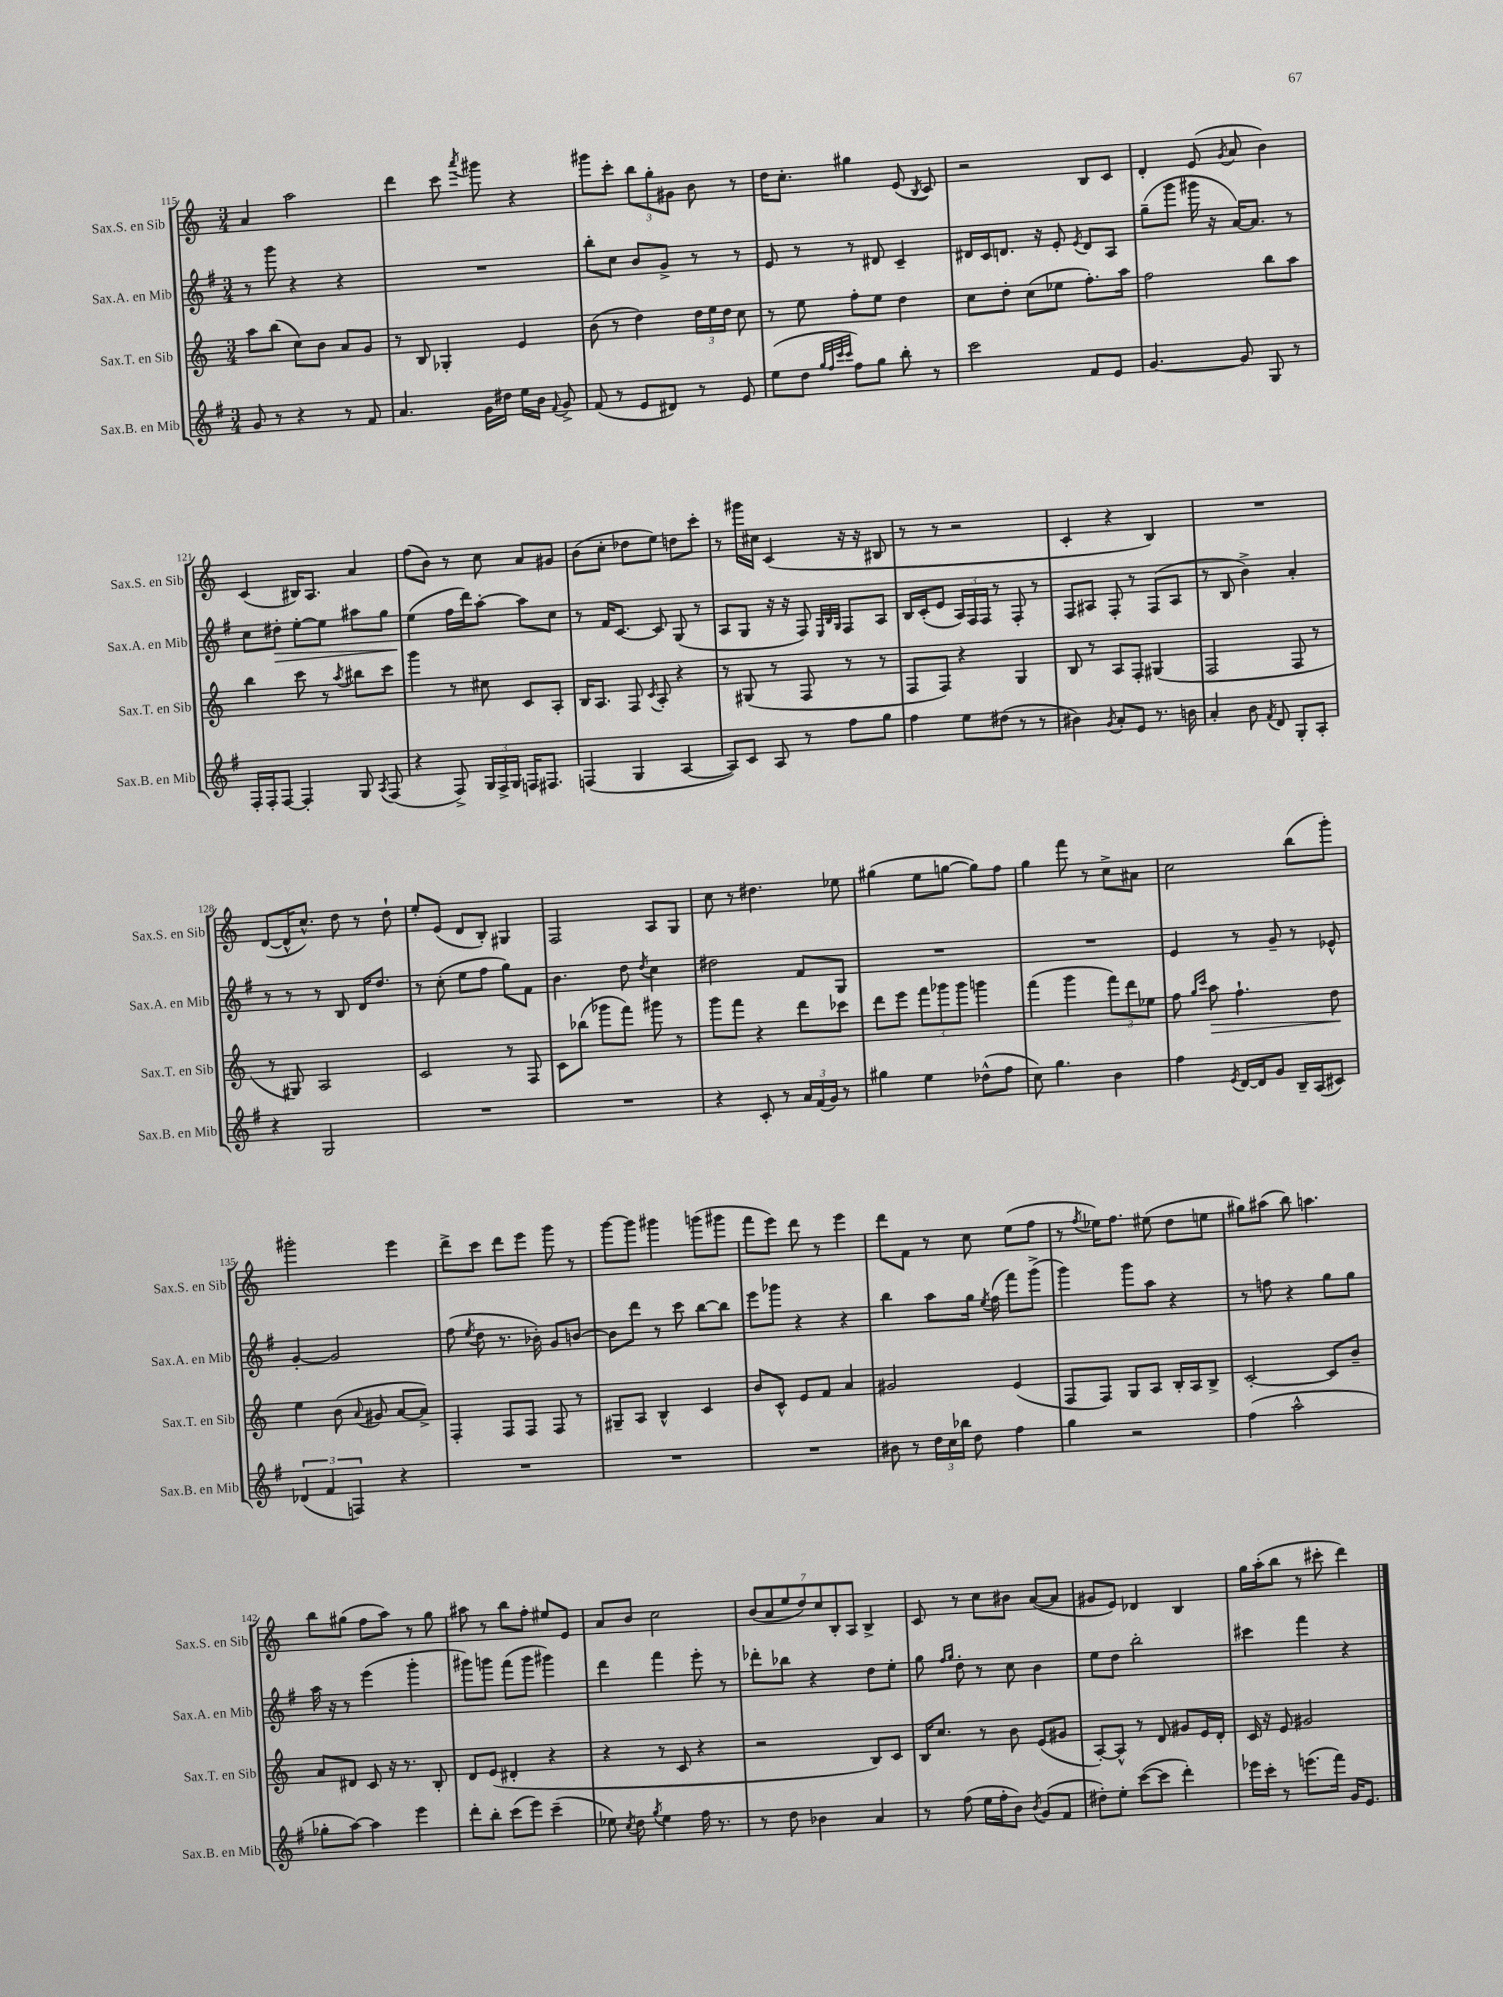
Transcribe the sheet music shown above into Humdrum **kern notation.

**kern	**kern	**kern	**kern
*staff4	*staff3	*staff2	*staff1
*clefG2	*clefG2	*clefG2	*clefG2
*k[f#]	*k[]	*k[f#]	*k[]
*M3/4	*M3/4	*M3/4	*M3/4
8g/	8aa\L	8r	4a/
8r	(8bb\J	8ggg\	.
4r	8cc\L)	4r	2aa\
.	8b\J	.	.
8r	8a/L	4r	.
8f#/	8g/J	.	.
=	=	=	=
4.a/	8r	2.r	4ddd\
.	8B/	.	.
.	4G-'/	.	8ccc\
.	.	.	8qaaa/
16g\LL	.	.	8ggg#\
16dd#\JJ	.	.	.
16ee\LL	4e/	.	4r
16b\JJ	.	.	.
8qqf#/	.	.	.
8g^/	.	.	.
=	=	=	=
(8f#/	(8b\	8bb'\L	8ggg#\L
8r	8r	8cc\J	8ccc'\J
8e/L	4dd\)	8b/L	12bb\L
.	.	.	12gg'\
8d#/J)	.	8g^/J	.
.	.	.	12g#\J
8r	24dd\LL	8r	8b\
.	24ee\	.	.
.	24dd\JJ	.	.
8e/	8cc\	8r	8r
=	=	=	=
(8ee\L	8r	8e/	16dd\LK
.	.	.	8.cc'\J
8dd\J	8ee\	8r	.
32qqgg/LLL	.	.	.
32qqff#/	.	.	.
32qqccc/	.	.	.
32qqccc/JJJ	.	.	.
8ff#\L)	8ff'\L	8r	4gg#\
8gg\J	8ee\J	8d#/	.
8bb'\	4dd\	4c~/	(8e/
.	.	.	8qB/
8r	.	.	8c/)
=	=	=	=
2ccc\	8cc\L	16d#/LL	2r
.	.	16c/J	.
.	8dd'\J	8.d/J	.
.	(8cc\L	.	.
.	.	16r	.
.	8ee-\J	8e'/	.
.	.	8qe/	.
8f#/L	8.ff'\L)	8d/L	8B/L
8e/J	.	8A/J	8c/J
.	16aa\Jk	.	.
=	=	=	=
[4.g/	2ff\	(8gg~\L	4d'/
.	.	8ggg\J	.
.	.	16ggg#\	(8e/
.	.	16r	.
.	.	.	8qg/
8g/]	.	[16a/LK)	8a/
.	.	8.a/]J	.
8G/	8bb\L	.	4b\)
8r	8aa\J	8r	.
=	=	=	=
16F#'/LL	4bb\	8cc\L	(4c/
16F#'/J	.	.	.
[8F#/J	.	8dd#'\J	.
4F#'/]	8ccc\	[8ee'\L	16B#/LK)
.	.	.	8.A/J
.	8r	8ee\]J	.
.	8qaa/	.	.
8G/	8bb#\L	8aa#\L	4a/
8qA/	.	.	.
(8F#/	8ccc\J	8gg\J	.
=	=	=	=
4r	4ggg\	(4ee\	(8ff\L
.	.	.	8b\J)
8F#^/)	8r	16ff#\LL	8r
.	.	16ddd\J)	.
24G/LL	8cc#\	[8aa'\J	8cc\
24F#^/	.	.	.
24G/JJ	.	.	.
16F/LK	8c/L	8aa\]L	8a/L
8.F#/J	.	.	.
.	8A'/J	8cc\J	8g#/J
=	=	=	=
(4F/	16B/LK	8r	(8b\L
.	8.A/J	.	.
.	.	16f#/LK	8cc'\J
.	.	[8.c/J	.
4G/	8F/	.	8dd-\L
.	8qc/	.	.
.	8A'/	8c/]	8ee\J)
[4A/	4r	(8G/	8dd\L
.	.	8r	8ccc'\J
=	=	=	=
8A/]L)	8r	8A/L	8r
8c/J	(8G#/	8G/J	16ggg#\LL
.	.	.	16cc#\JJ
8A/	8r	16r	(4c/
.	.	16r	.
8r	8F/	8F#/)	.
.	.	32qqE/LLL	.
.	.	32qqB/	.
.	.	32qqG/JJJ	.
8ff#\L	8r	8F#/L	16r
.	.	.	16r
8gg\J	8r	8A/J	8B#/
=	=	=	=
4ff#\	8F/L	16B/LL	8r
.	.	(16c'/J	.
.	8F/J)	8e/J	8r
8ee\L	4r	24A/LL)	2r
.	.	24F#/	.
.	.	24F#/JJ	.
(8dd#\J	.	8r	.
8r	4G/	8F#'/	.
8r	.	8r	.
=	=	=	=
4b#\)	8B/	8F#/L	4c'/
.	8r	8A#/J	.
8qg/	.	.	.
8a'/L	8A/L	8F#'/	4r
8e/J	8F'/J	8r	.
8.r	(4G#/	(8F#/L	4B/)
.	.	8A#/J	.
16b\	.	.	.
=	=	=	=
4a'/	2F/	8r	2.r
.	.	8B/	.
8b\	.	4b^\)	.
8qf#/	.	.	.
8d/	.	.	.
8G'/L	8F/	4a'/	.
8A'/J	8r	.	.
=	=	=	=
4r	8r	8r	([8d/L
.	8G#/)	8r	16d^^/]K
.	.	.	8.cc^^/J)
2G/	2A/	8r	.
.	.	8B/	8dd\
.	.	16d/LK	8r
.	.	8.dd/J	.
.	.	.	8dd`\
=	=	=	=
2.r	2c/	8r	8ee'/L
.	.	(8cc'\	(8e/J
.	.	8ee\L	8d/L
.	.	8ff#\J	8B'/J)
.	8r	8gg\L)	4G#/
.	8F/	8f#\J	.
=	=	=	=
2.r	8c\L	4.b\	2F/
.	(8bb-\J	.	.
.	8ggg-\L	.	.
.	8fff\J)	8dd\	.
.	.	8qdd/	.
.	8ggg#\	4cc\	8A/L
.	8r	.	8G/J
=	=	=	=
4r	8ggg\L	2dd#\	8cc\
.	8fff\J	.	8r
8c'/	4r	.	4.dd#\
8r	.	.	.
24a/LL	8ddd\L	8f#/L	.
(24f#/	.	.	.
24g/JJ)	.	.	.
8r	8ccc-\J	8G/J	8ee-\
=	=	=	=
4gg#\	8ddd\L	2.r	(4gg#\
.	8eee\J	.	.
4ee\	12fff\L	.	8ee\L
.	12ggg-\	.	.
.	.	.	[8gg\J
.	12ggg-\J	.	.
(8dd-^^\L	4ggg\	.	8gg\]L)
8ff#\J	.	.	8ff\J
=	=	=	=
8cc\)	(4fff\	2.r	4gg\
4.gg\	.	.	.
.	4ggg\	.	8fff\
.	.	.	8r
4b\	12fff\L)	.	8cc^\L
.	12ddd\	.	.
.	.	.	8a#\J
.	12ee-\J	.	.
=	=	=	=
4ff#\	8ff\	4e/	2cc\
.	16qqgg/LL	.	.
.	16qqccc/JJ	.	.
.	8aa\	.	.
8qe/	.	.	.
[16d/LL	4.ff`\	8r	.
16d/]J	.	.	.
8g/J	.	8g~/	.
16B~/LL	.	8r	(8bb\L
(16A/J	.	.	.
8c#/J)	8dd\	8e-^^/	8ggg'\J)
=	=	=	=
(6d-/	4ee\	[4g'/	2ggg#'\
6f#/	.	.	.
.	(8b\	2g/]	.
6F/)	.	.	.
.	8qqa/	.	.
.	8g#/	.	.
4r	[8a/L	.	4eee\
.	8a^/]J)	.	.
=	=	=	=
2.r	4F'/	(8ff#\	8ddd^\L
.	.	8qee/	.
.	.	8dd\	8ccc\J
.	8F/L	8.r	8ddd\L
.	8F/J	.	8eee\J
.	.	16b-'\)	.
.	8F/	8g/L	8ggg\
.	8r	[8b/J	8r
=	=	=	=
2.r	8G#~/L	8b\]L	[8ggg\L
.	8A/J	8ddd\J	8ggg\]J
.	4B^^/	8r	4ggg#\
.	.	8ccc\	.
.	4c/	[8bb\L	(8ggg\L
.	.	8bb\]J	8ggg#\J
=	=	=	=
2.r	8b/L	8eee\L	8fff\L
.	8c^^/J	8ggg-\J	8eee\J)
.	8e/L	4r	8ddd\
.	8f/J	.	8r
.	4a/	4r	4eee\
=	=	=	=
8b#\	2g#/	4bb\	8ddd\L
8r	.	.	8f\J
24dd\LL	.	8aa\L	8r
24cc\	.	.	.
24bb-\JJ	.	.	.
8dd\	.	16gg\Jk	8cc\
.	.	8qee/	.
.	.	(16ff#\	.
4ff#\	(4e/	8fff#\L)	(8ee\L
.	.	(8ggg^\J	8ff\J
=	=	=	=
4gg\	8F/L	4ggg\)	8r
.	.	.	8qff/
.	8F/J)	.	16ee-\LK)
.	.	.	8.ff\J
2r	8G/L	8ggg\L	.
.	8A/J	8aa\J	(8ee#\
.	16B'/LL	4r	8dd\L
.	16A/J	.	.
.	8B^/J	.	8ee\J
=	=	=	=
(4ff#\	[2c'/	8r	8gg#\L)
.	.	8ff\	(8aa#\J
2aa^^\	.	4r	8bb\)
.	.	.	4.aa\
.	8c/]L	8gg\L	.
.	8b~/J	8gg\J	.
=	=	=	=
8gg-'\L	8a/L	16aa\	8bb\L
.	.	16r	.
[8aa\J)	8d#/J	8r	(8gg#\J
4aa\]	8c/	(4eee\	8ff\L
.	16r	.	8aa\J)
.	8.r	.	.
4eee\	.	4ggg'\	8r
.	8B'/	.	8gg#\
=	=	=	=
8ddd'\L	8d/L	8ggg#\L)	8aa#\
8bb'\J	(8e/J	8ggg\J	8r
(8ccc\L	4d#'/	(8fff#\L	8bb\L
8eee\J)	.	8ggg\J	8ff'\J
(4ccc~\	4r	4ggg#\)	8ee#/L
.	.	.	8e/J
=	=	=	=
8ee-\)	4r	4ddd\	8a/L
8qcc/	.	.	.
8dd\	.	.	8b/J
8qgg/	.	.	.
4ee-\	8r	4fff#\	2cc\
.	8c/	.	.
16ff#\	4r	8eee'\	.
8.r	.	.	.
.	.	8r	.
=	=	=	=
8r	2r	8ddd-'\L	(14b/L
.	.	.	14a/
8dd\	.	8bb-\J	.
.	.	.	14ee/
.	.	.	14dd/)
4b-\	.	4r	.
.	.	.	14cc/
.	.	.	14B'/
.	.	.	14A/J
4a/	8B/L)	8dd\L	4B^/
.	8c/J	8ee'\J	.
=	=	=	=
8r	16B/LK	8gg\	8c/
.	8.cc/J	.	.
.	.	16qqff#/LL	.
.	.	16qqgg/JJ	.
(8ff#\	.	8dd'\	8r
16ee\LL	8r	8r	8cc\L
16ff#'\J	.	.	.
8b\J)	8b\	8cc\	8b#\J
8qb/	.	.	.
(8g/L	(8e/L	4b\	([8a/L
8f#/J	8g#/J	.	8a/]J
=	=	=	=
8dd#'\L)	[8A'/L)	8ee\L	8g#/L
8ee'\J	8A^^/]J	8dd\J	8e/J)
([8ccc\L	8r	2bb'\	4d-/
8ccc\]J	8d/	.	.
4ddd'\)	8g#/L	.	4B/
.	16e/L	.	.
.	16d'/JJ	.	.
=	=	=	=
16eee-\LL	16c/	4ccc#\	16gg\LL
16ccc'\JJ	16r	.	(16aa'\J
8r	8e/	.	8bb\J
(8.eee\L	2g#/	4fff#\	8r
.	.	.	8ccc#'\
16fff#\Jk)	.	.	.
16g/LK	.	4r	4ddd\)
8.e/J	.	.	.
==	==	==	==
*-	*-	*-	*-
